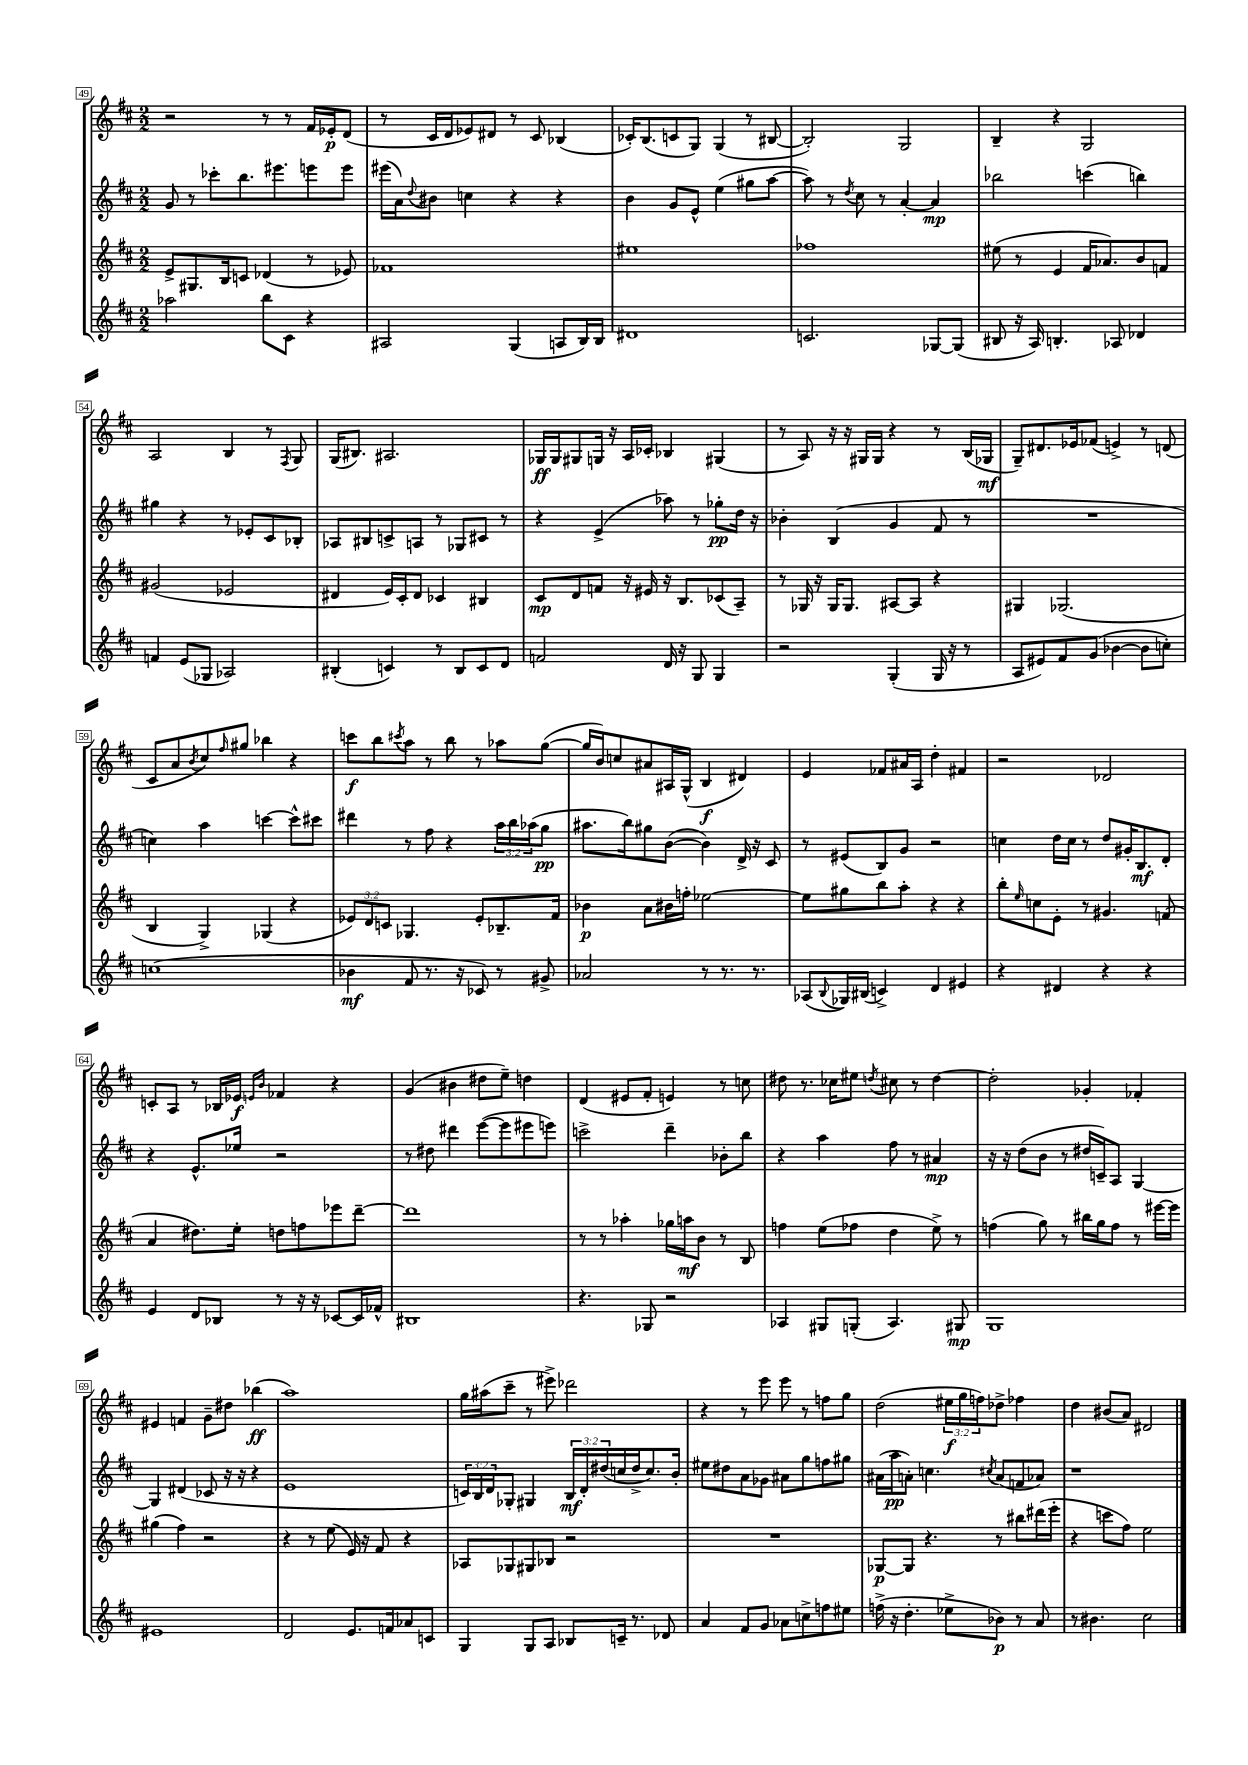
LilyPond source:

<<
\new StaffGroup <<
\new Staff = "s0" {
    \clef treble \key d \major \numericTimeSignature \time 2/2 \override Staff.TupletNumber.text = #tuplet-number::calc-fraction-text
    r2 r8 r8 fis'16 ees'16-.\p d'8( |
    r8 cis'16 d'16 ees'8) dis'8 r8 cis'8 bes4( |
    ces'16-.) b8.( c'8 g8) g4( r8 bis8~ |
    bis2-.) g2 |
    b4-- r4 g2 |
    a2 b4 r8 \acciaccatura { fis8 } g8 |
    g16( bis8.) ais2. |
    ges16\ff ges16 gis8 g16 r16 a16 ces'16-. bes4 gis4( |
    r8 a8) r16 r16 gis16 gis16 r4 r8 b16( ges16\mf |
    g8--) dis'8. ees'16 fes'8( e'4->) r8 d'8( |
    cis'8 a'8 \acciaccatura { b'8 } cis''8) \grace { fis''16 } gis''8 bes''4 r4 |
    c'''8\f b''8 \acciaccatura { cis'''8 } a''8 r8 b''8 r8 aes''8 g''8~( |
    g''16 b'16) c''8 ais'8 ais16 g16-^( b4\f dis'4) |
    e'4 fes'8 ais'16 a16 d''4-. fis'4 |
    r2 des'2 |
    c'8-. a8 r8 bes16 ees'16\f \grace { e'16 b'16 } fes'4 r4 |
    g'4( bis'4 dis''8 e''8--) d''4 |
    d'4( eis'8 fis'8-. e'4) r8 c''8 |
    dis''8 r8. ces''16 eis''8 \acciaccatura { d''8 } cis''8 r8 d''4~ |
    d''2-. ges'4-. fes'4-. |
    eis'4 f'4 g'8-- dis''8 bes''4\ff( |
    a''1) |
    g''16 ais''16( cis'''8-- r8 eis'''8->) des'''2 |
    r4 r8 e'''8 e'''8 r8 f''8 g''8 |
    d''2( \tuplet 3/2 { eis''16\f g''16 f''16) } des''8-> fes''4 |
    d''4 bis'8( a'8) dis'2 \bar "|." |
}
\new Staff = "s1" {
    \clef treble \key d \major \numericTimeSignature \time 2/2 \override Staff.TupletNumber.text = #tuplet-number::calc-fraction-text
    g'8 r8 ces'''8-. b''8. eis'''8. e'''8 e'''8 |
    eis'''16( a'16) \appoggiatura { d''8 } bis'8 c''4 r4 r4 |
    b'4 g'8 e'8-^ e''4( gis''8 a''8~ |
    a''8) r8 \acciaccatura { d''8 } cis''8 r8 a'4~-. a'4\mp |
    bes''2 c'''4( b''4) |
    gis''4 r4 r8 ees'8-. cis'8 bes8-. |
    aes8 bis8 c'8-> a8 r8 ges8 cis'8 r8 |
    r4 e'4->( aes''8) r8 ges''8-.\pp d''16 r16 |
    bes'4-. b4( g'4 fis'8 r8 |
    R1 |
    c''4) a''4 c'''4~ c'''8-^ cis'''8 |
    dis'''4 r8 fis''8 r4 \tuplet 3/2 { a''16 b''16 aes''16( } g''8\pp |
    ais''8. b''16) gis''8 b'8~( b'4) d'16-> r16 cis'8 |
    r8 eis'8( b8) g'8 r2 |
    c''4 d''16 c''16 r8 d''8 gis'16-. b8.\mf d'8-. |
    r4 e'8.-^ ees''16 r2 |
    r8 dis''8 dis'''4 e'''8~( e'''8 eis'''8 e'''8) |
    c'''2-> d'''4-- bes'8-. b''8 |
    r4 a''4 fis''8 r8 ais'4\mp |
    r16 r16 d''8( b'8 r8 dis''16 c'16--) a8 g4~ |
    g4 dis'4( ces'8 r16 r16 r4 |
    e'1 |
    \tuplet 3/2 { c'16) b16 d'16 } ges8-. gis4 \tuplet 3/2 { b16\mf d'16-. dis''16( } c''16 dis''16-> c''8.) b'16-. |
    eis''8 dis''8 a'8 ges'8 ais'8 g''8 f''8 gis''8 |
    ais'16( a''16\pp a'8-.) c''4. \acciaccatura { cis''8 } a'8( f'8 aes'8) |
    r1 \bar "|." |
}
\new Staff = "s2" {
    \clef treble \key d \major \numericTimeSignature \time 2/2 \override Staff.TupletNumber.text = #tuplet-number::calc-fraction-text
    e'8-> gis8. b16 c'8 des'4( r8 ees'8) |
    fes'1 |
    eis''1 |
    fes''1 |
    eis''8( r8 e'4 fis'16 aes'8.) b'8 f'8 |
    gis'2( ees'2 |
    dis'4 e'16) cis'16-. dis'8 ces'4 bis4 |
    cis'8\mp d'8 f'8 r16 eis'16 r16 b8. ces'8( a8--) |
    r8 ges16 r16 ges16 ges8. ais8~ ais8 r4 |
    gis4 ges2.( |
    b4 g4->) ges4( r4 |
    \tuplet 3/2 { ees'8) d'8 c'8 } ges4. ees'8-. bes8.-- fis'16 |
    bes'4\p a'8 bis'16 f''16-. ees''2~ |
    ees''8 gis''8 b''8 a''8-. r4 r4 |
    b''8-. \grace { e''16 } c''8 e'8-. r8 gis'4. f'8( |
    a'4 dis''8.) e''16-. d''8 f''8 ees'''8 d'''8~-- |
    d'''1 |
    r8 r8 aes''4-. ges''16 a''16\mf b'8 r8 b8 |
    f''4 e''8( fes''8 d''4 e''8->) r8 |
    f''4( g''8) r8 bis''16 g''16 f''8 r8 eis'''16~ eis'''16 |
    gis''4( fis''4) r2 |
    r4 r8 e''8( e'16) r16 fis'8 r4 |
    aes8 ges8 gis8 bes8 r2 |
    R1 |
    ges8~\p ges8 r4. r8 bis''8 dis'''16( e'''16-. |
    r4 c'''8 fis''8) e''2 \bar "|." |
}
\new Staff = "s3" {
    \clef treble \key d \major \numericTimeSignature \time 2/2
    aes''2 b''8 cis'8 r4 |
    ais2 g4( a8 b16) b16 |
    dis'1 |
    c'2. ges8~ ges8( |
    bis8 r16 a16) b4.-. aes8 des'4 |
    f'4 e'8( ges8 aes2) |
    bis4-.( c'4) r8 bis8 c'8 d'8 |
    f'2 d'16 r16 g8 g4 |
    r2 g4-.( g16 r16 r8 |
    a8 eis'8) fis'8 g'8( bes'4~ bes'8 c''8-.) |
    c''1( |
    bes'4\mf fis'8 r8. r16 ces'8) r8 gis'8-> |
    aes'2 r8 r8. r8. |
    aes8( \appoggiatura { b8 } ges16) bis16( c'4->) d'4 eis'4 |
    r4 dis'4 r4 r4 |
    e'4 d'8 bes8 r8 r16 r16 ces'8~ ces'16 fes'16-^ |
    bis1 |
    r4. ges8 r2 |
    aes4 gis8 g8-.( aes4.) gis8\mp |
    g1 |
    eis'1 |
    d'2 e'8. f'16 aes'8 c'8 |
    g4 g8 a8 bes8 c'16-- r8. des'8 |
    a'4 fis'8 g'8 aes'8 c''8-> f''8 eis''8 |
    f''16->( r16 d''4.-. ees''8-> bes'8\p) r8 a'8 |
    r8 bis'4. cis''2 \bar "|." |
}
>>
>>
\layout { \context { \Score currentBarNumber = #49 \override BarNumber.stencil = #(make-stencil-boxer 0.1 0.3 ly:text-interface::print) } }
